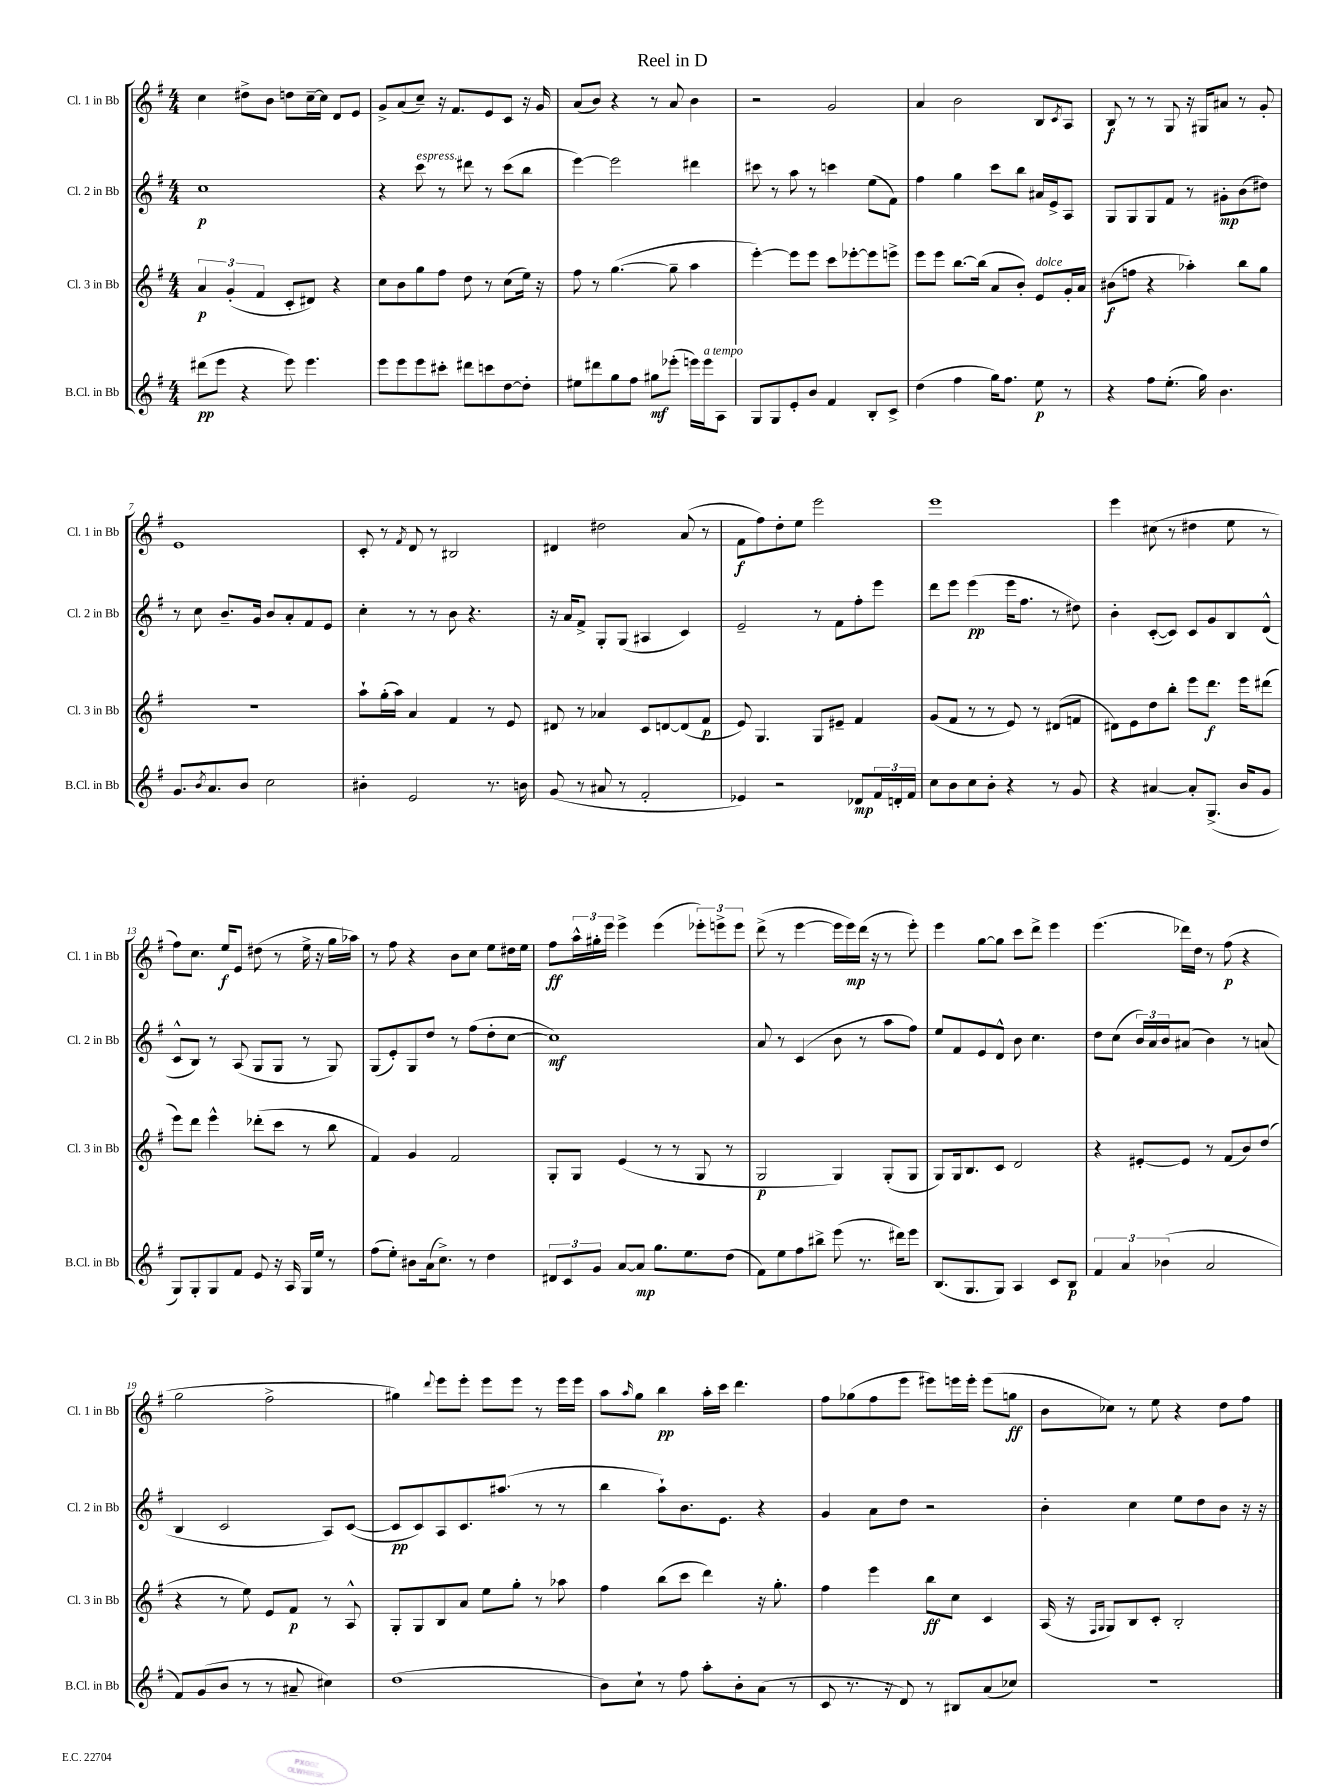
\header { title = "Reel in D" }
<<
\new StaffGroup <<
\new Staff = "s0" \with { instrumentName = "Cl. 1 in Bb" shortInstrumentName = "Cl. 1 in Bb" } {
    \clef treble \key g \major \numericTimeSignature \time 4/4
    c''4 dis''8-> b'8 d''8 c''16~-- c''16 d'8 e'8 |
    g'8-> a'8( c''8--) r16 fis'8. e'8 c'8 r16 g'16 |
    a'8( b'8) r4 r8 a'8 b'4 |
    r2 g'2 |
    a'4 b'2 b8 \acciaccatura { c'8 } a8 |
    b8\f r8 r8 g8 r16 gis16 ais'8 r8 g'8-. |
    e'1 |
    c'8-. r8 \acciaccatura { fis'8 } d'8 r8 bis2 |
    dis'4 dis''2 a'8( r8 |
    fis'8\f fis''8) d''8-. e''8 e'''2 |
    e'''1 |
    e'''4 cis''8( r8 dis''4 e''8 r8 |
    fis''8) c''8. e''16\f e'8 dis''8( r8 e''16-> r16 g''16 aes''16) |
    r8 fis''8 r4 b'8 c''8 e''8 dis''16 e''16 |
    fis''8\ff \tuplet 3/2 { a''16-^ gis''16-. e'''16 } e'''4-> e'''4( \tuplet 3/2 { ees'''8-.) e'''8-> e'''8 } |
    d'''8->( r8 e'''4~ e'''16 e'''16\mp) d'''16( r16 r8 e'''8-.) |
    e'''4 g''8~ g''8 c'''8 d'''8-> e'''4 |
    e'''4.( des'''16) d''16 r8 fis''8\p( r4 |
    g''2 fis''2-> |
    gis''4) \appoggiatura { d'''8 } e'''8 e'''8-. e'''8 e'''8 r8 e'''16 e'''16 |
    a''8 \grace { a''16 } g''8 b''4\pp a''16-. c'''16 d'''4. |
    fis''8 ges''8( fis''8 e'''8 eis'''8) e'''16 e'''16-. e'''8( g''8\ff |
    b'8 ces''8) r8 e''8 r4 d''8 fis''8 \bar "|." |
}
\new Staff = "s1" \with { instrumentName = "Cl. 2 in Bb" shortInstrumentName = "Cl. 2 in Bb" } {
    \clef treble \key g \major \numericTimeSignature \time 4/4
    c''1\p |
    r4 c'''8^\markup { \italic "espress." } r8 dis'''8 r8 c'''8( b''8 |
    e'''4~) e'''2 dis'''4 |
    cis'''8 r8 a''8 r8 c'''4 e''8( fis'8) |
    fis''4 g''4 c'''8 b''8 ais'16 e'16-> a8 |
    g8 g8 g8 fis'8 r8 gis'8-.\mp b'8( dis''8) |
    r8 c''8 b'8.-- g'16 b'8 a'8-. fis'8 e'8 |
    c''4-. r8 r8 b'8 r4. |
    r16 a'16 fis'8-> g8-. g8( ais4 c'4) |
    e'2-- r8 fis'8 fis''8-. e'''8 |
    d'''8 e'''8 e'''4\pp( e'''16 fis''8. r8 dis''8) |
    b'4-. c'8~-.( c'8) c'8 g'8 b8 d'8-^( |
    c'8-^ b8) r8 a8( g8 g8 r8 g8) |
    g8( e'8-.) g8 d''8 r8 fis''8( d''8-. c''8~ |
    c''1\mf) |
    a'8 r8 c'4( b'8 r8 a''8 fis''8) |
    e''8 fis'8 e'8 d'8-^ b'8 c''4. |
    d''8 c''8( \tuplet 3/2 { b'16) a'16 b'16 } ais'8( b'4) r8 a'8( |
    b4 c'2 a8) c'8~( |
    c'8\pp c'8) a8 c'8. ais''8.( r8 r8 |
    b''4 a''8-!) b'8. e'8. r4 |
    g'4 a'8 d''8 r2 |
    b'4-. c''4 e''8 d''8 b'8 r16 r16 \bar "|." |
}
\new Staff = "s2" \with { instrumentName = "Cl. 3 in Bb" shortInstrumentName = "Cl. 3 in Bb" } {
    \clef treble \key g \major \numericTimeSignature \time 4/4
    \tuplet 3/2 { a'4\p g'4-.( fis'4 } c'8-. dis'8) r4 |
    c''8 b'8 g''8 fis''8 d''8 r8 c''8( e''16) r16 |
    fis''8 r8 g''4.~( g''8-- a''4 |
    e'''4~-.) e'''8 e'''8 c'''8 ees'''8~-. ees'''8 e'''8-> |
    e'''8 e'''8 b''8.~ b''16( a'8 b'8-.) e'8^\markup { \italic "dolce" } g'16-. a'16 |
    bis'8\f( f''8 r4 aes''4-.) b''8 g''8 |
    R1 |
    a''8-! g''16-.( a''16) a'4 fis'4 r8 e'8 |
    dis'8 r8 aes'4 c'8 d'8~ d'8( fis'8\p |
    e'8) g4. g8 eis'8-- fis'4 |
    g'8( fis'8 r8 r8 e'8) r8 dis'8( f'8 |
    dis'8) e'8 d''8 b''8-. e'''8 d'''8.\f e'''16 dis'''8( |
    e'''8) d'''8 e'''4-^ des'''8-.( c'''8 r8 b''8 |
    fis'4) g'4 fis'2 |
    g8-. g8 e'4( r8 r8 g8 r8 |
    g2\p g4) g8-.( g8 |
    g8) g16 b8. c'8 d'2 |
    r4 eis'8~-. eis'8 r8 fis'8( b'8) d''8( |
    r4 r8 e''8) e'8 fis'8\p r8 a8-^ |
    g8-. g8 b8 a'8 e''8 g''8-. r8 aes''8 |
    fis''4 b''8( c'''8 d'''4) r16 g''8.-. |
    fis''4 e'''4 b''8\ff c''8 c'4 |
    a16( r16 \grace { fis16 g16 } g8) b8 c'8-. b2-. \bar "|." |
}
\new Staff = "s3" \with { instrumentName = "B.Cl. in Bb" shortInstrumentName = "B.Cl. in Bb" } {
    \clef treble \key g \major \numericTimeSignature \time 4/4
    dis'''8\pp( e'''8 r4 e'''8) e'''4. |
    e'''8 e'''8 e'''8 cis'''8-. dis'''8 c'''8 d''8~ d''8-. |
    eis''8 dis'''8 g''8 fis''8 gis''8\mf ees'''8-.( e'''16) e'''16^\markup { \italic "a tempo" } a8 |
    g8 g8 e'8-. b'8 fis'4 b8-. c'8-> |
    d''4( fis''4 g''16) fis''8. e''8\p r8 |
    r4 fis''8 e''8.-.( g''16) b'4. |
    g'8. \acciaccatura { b'8 } a'8. b'8 c''2 |
    bis'4-. e'2 r8. b'16 |
    g'8( r8 ais'8 r8 fis'2-. |
    ees'4) r2 des'8\mp \tuplet 3/2 { fis'16 d'16-. fis'16 } |
    c''8 b'8 c''8 b'8-. r4 r8 g'8 |
    r4 ais'4~ ais'8-. g8.->( b'16 g'8 |
    g8) g8-. g8 fis'8 e'8 r16 a16 g16 e''16 r8 |
    fis''8( e''8-.) bis'8 a'16( c''8.->) r8 d''4 |
    \tuplet 3/2 { dis'8 c'8 g'8 } a'8~ a'8\mp g''8. e''8. d''8( |
    fis'8) e''8 fis''8 bis''8-> e'''8( r8. dis'''16) e'''8 |
    b8.( g8. g8) a4 c'8 b8\p |
    \tuplet 3/2 { fis'4 a'4 bes'4( } a'2 |
    fis'8) g'8( b'8 r8 r8 ais'8-- cis''4) |
    d''1( |
    b'8) c''8-! r8 fis''8 a''8-. b'8-. a'8( r8 |
    c'8 r8. r16 d'8) r8 bis8 a'8( ces''8) |
    R1 \bar "|." |
}
>>
>>
